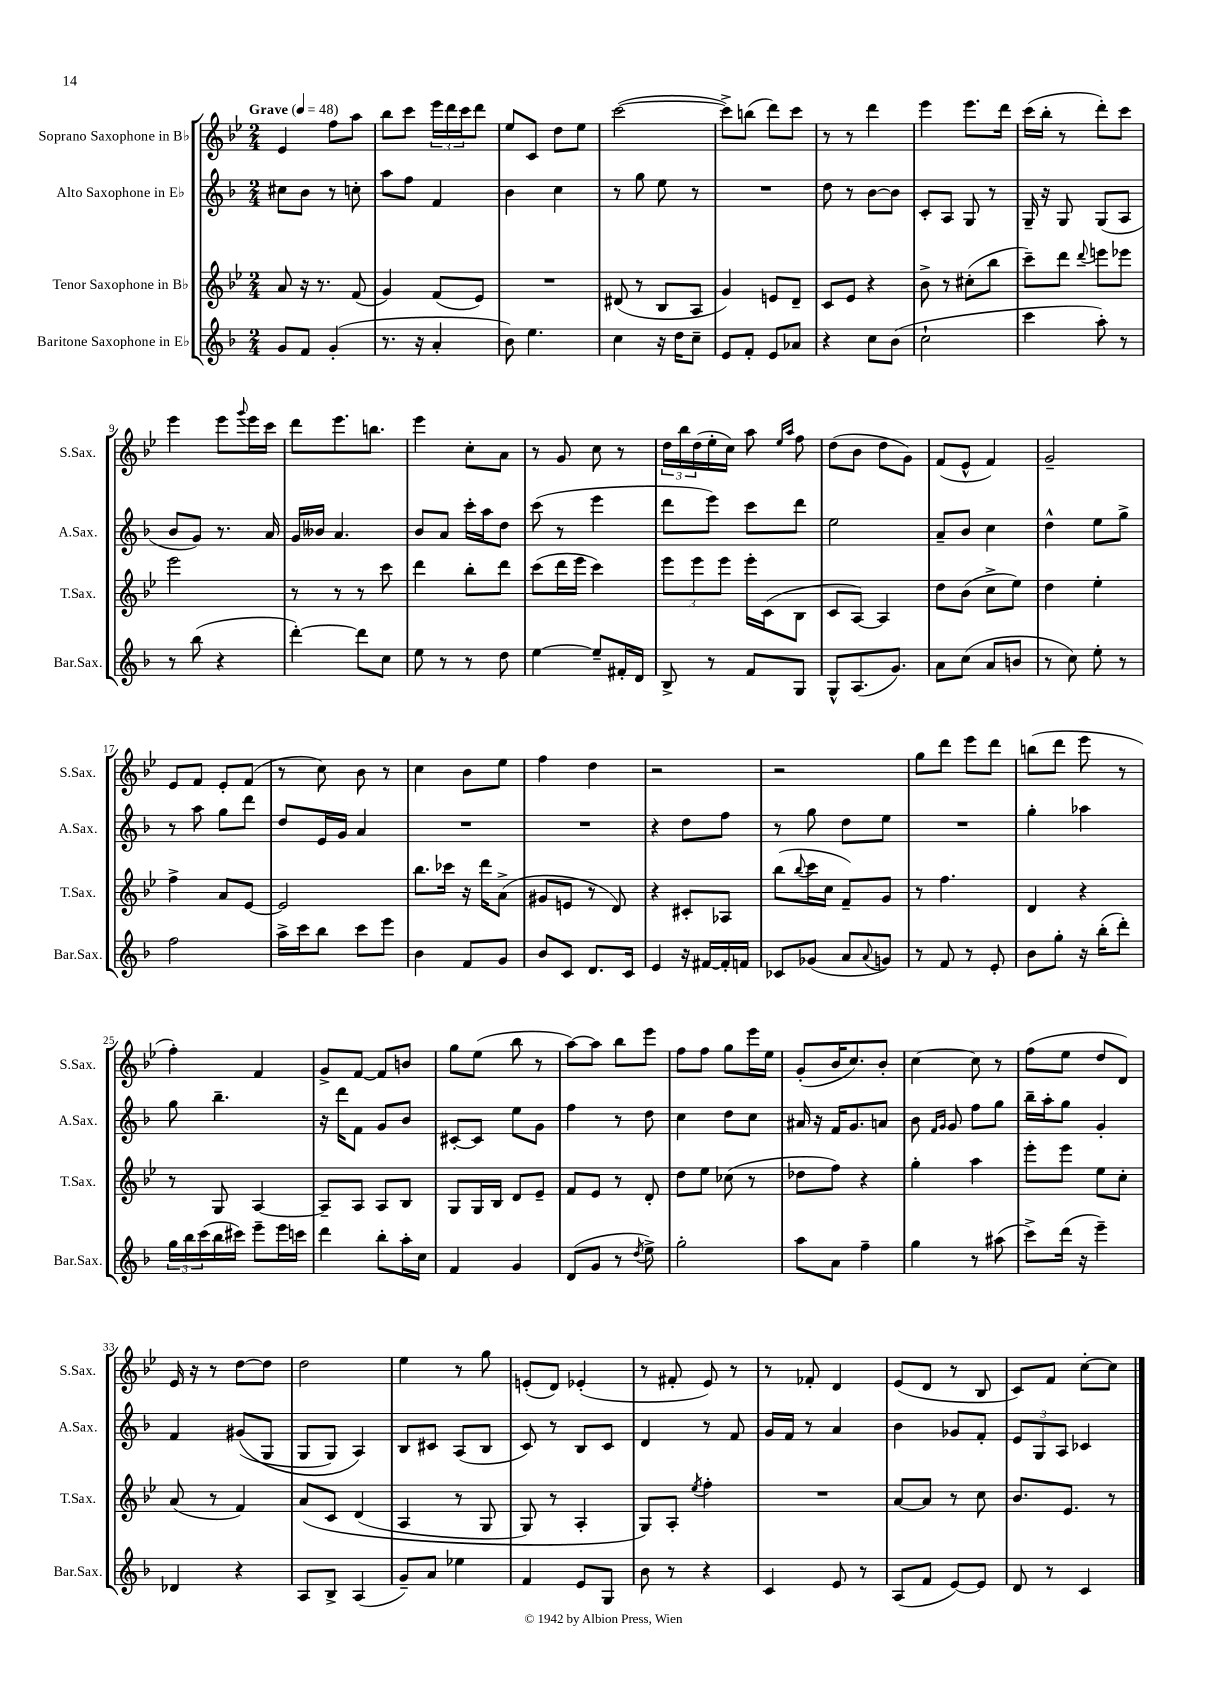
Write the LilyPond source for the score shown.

<<
\new StaffGroup <<
\new Staff = "s0" \with { instrumentName = "Soprano Saxophone in Bb" shortInstrumentName = "S.Sax." } {
    \clef treble \key bes \major \numericTimeSignature \time 2/4 \tempo "Grave" 4 = 48
    ees'4 f''8 a''8 |
    bes''8 c'''8 \tuplet 3/2 { ees'''16 d'''16 c'''16 } d'''8 |
    ees''8 c'8 d''8 ees''8 |
    c'''2~( |
    c'''8->) b''8( d'''8) c'''8 |
    r8 r8 d'''4 |
    ees'''4 ees'''8. d'''16 |
    c'''16( bes''16-. r8 d'''8-.) c'''8 |
    ees'''4 ees'''8 \appoggiatura { g'''8 } ees'''16 c'''16 |
    d'''8 ees'''8. b''8. |
    ees'''4 c''8-. a'8 |
    r8 g'8 c''8 r8 |
    \tuplet 3/2 { d''16 bes''16 d''16( } ees''16-. c''16) a''8 \grace { ees''16 a''16 } f''8 |
    d''8( bes'8 d''8 g'8) |
    f'8( ees'8-^ f'4) |
    g'2-- |
    ees'8 f'8 ees'8-. f'8( |
    r8 c''8) bes'8 r8 |
    c''4 bes'8 ees''8 |
    f''4 d''4 |
    r2 |
    r2 |
    g''8 d'''8 ees'''8 d'''8 |
    b''8( d'''8 ees'''8 r8 |
    f''4-.) f'4 |
    g'8-> f'8~ f'8 b'8 |
    g''8 ees''8( bes''8 r8 |
    a''8~) a''8 bes''8 ees'''8 |
    f''8 f''8 g''8 ees'''16 ees''16 |
    g'8-.( bes'16 c''8.) bes'8-. |
    c''4~ c''8 r8 |
    f''8( ees''8 d''8 d'8) |
    ees'16 r16 r8 d''8~ d''8 |
    d''2 |
    ees''4 r8 g''8 |
    e'8-.( d'8) ees'4-.( |
    r8 fis'8-. ees'8) r8 |
    r8 fes'8-. d'4 |
    ees'8( d'8 r8 bes8 |
    c'8) f'8 c''8~-. c''8 \bar "|." |
}
\new Staff = "s1" \with { instrumentName = "Alto Saxophone in Eb" shortInstrumentName = "A.Sax." } {
    \clef treble \key f \major \numericTimeSignature \time 2/4
    cis''8 bes'8 r8 c''8-. |
    a''8 f''8 f'4 |
    bes'4 c''4 |
    r8 g''8 e''8 r8 |
    R2 |
    d''8 r8 bes'8~ bes'8 |
    c'8-. a8 g8 r8 |
    g16-- r16 g8 g8( a8 |
    bes'8 g'8) r8. a'16 |
    g'16 beses'16 a'4. |
    bes'8 a'8 c'''16-. a''16 d''8 |
    c'''8( r8 e'''4 |
    d'''8 e'''8) c'''8 d'''8 |
    e''2 |
    a'8-- bes'8 c''4 |
    d''4-^ e''8 g''8-> |
    r8 a''8 g''8 d'''8 |
    d''8 e'16 g'16 a'4 |
    R2 |
    R2 |
    r4 d''8 f''8 |
    r8 g''8 d''8 e''8 |
    R2 |
    g''4-. aes''4 |
    g''8 bes''4.-- |
    r16 d'''16 f'8 g'8 bes'8 |
    cis'8~-. cis'8 e''8 g'8 |
    f''4 r8 d''8 |
    c''4 d''8 c''8 |
    ais'16 r16 f'16 g'8. a'8 |
    bes'8 \grace { f'16 g'16 } g'8 f''8 g''8 |
    bes''16-- a''16-. g''8 g'4-. |
    f'4 gis'8(\( g8 |
    g8 g8) a4\) |
    bes8 cis'8 a8( bes8 |
    c'8) r8 bes8 c'8 |
    d'4 r8 f'8 |
    g'16 f'16 r8 a'4 |
    bes'4 ges'8 f'8-. |
    \tuplet 3/2 { e'8 g8 a8 } ces'4 \bar "|." |
}
\new Staff = "s2" \with { instrumentName = "Tenor Saxophone in Bb" shortInstrumentName = "T.Sax." } {
    \clef treble \key bes \major \numericTimeSignature \time 2/4
    a'8 r16 r8. f'8( |
    g'4) f'8( ees'8) |
    R2 |
    dis'8( r8 bes8 a8 |
    g'4) e'8 d'8-- |
    c'8 ees'8 r4 |
    bes'8-> r8 cis''8-.( bes''8 |
    c'''8--) d'''8 \appoggiatura { d'''8 } e'''8 ees'''8 |
    ees'''2 |
    r8 r8 r8 c'''8 |
    d'''4 bes''8-. d'''8 |
    c'''8( d'''16 ees'''16 c'''4) |
    \tuplet 3/2 { ees'''8 ees'''8 ees'''8 } ees'''16-. c'16( bes8 |
    c'8 a8~) a4 |
    d''8 bes'8( c''8-> ees''8) |
    d''4 ees''4-. |
    f''4-> a'8 ees'8~ |
    ees'2 |
    bes''8. ces'''16 r16 d'''16 a'8->( |
    gis'8 e'8 r8 d'8) |
    r4 cis'8-. aes8 |
    bes''8( \appoggiatura { bes''8 } c'''16 c''16 f'8--) g'8 |
    r8 f''4. |
    d'4 r4 |
    r8 g8 a4~ |
    a8-- a8 a8 bes8 |
    g8 g16 bes16 d'8 ees'8-- |
    f'8 ees'8 r8 d'8-. |
    d''8 ees''8 ces''8( r8 |
    des''8 f''8) r4 |
    g''4-. a''4 |
    ees'''8-. ees'''8 ees''8 c''8-. |
    a'8( r8 f'4) |
    a'8\( c'8 d'4( |
    a4 r8 g8 |
    g8) r8 a4-. |
    g8\) a8-. \acciaccatura { ees''8 } f''4-. |
    R2 |
    a'8~ a'8 r8 c''8 |
    bes'8. ees'8. r8 \bar "|." |
}
\new Staff = "s3" \with { instrumentName = "Baritone Saxophone in Eb" shortInstrumentName = "Bar.Sax." } {
    \clef treble \key f \major \numericTimeSignature \time 2/4
    g'8 f'8 g'4-.( |
    r8. r16 a'4-. |
    bes'8) e''4. |
    c''4 r16 d''16 c''8-- |
    e'8 f'8-. e'8 aes'8 |
    r4 c''8 bes'8( |
    c''2-! |
    c'''4 a''8-.) r8 |
    r8 bes''8( r4 |
    d'''4~-.) d'''8 c''8 |
    e''8 r8 r8 d''8 |
    e''4~ e''8-- fis'16-. d'16 |
    bes8-> r8 f'8 g8 |
    g8-^ a8.( g'8.) |
    a'8 c''8( a'8 b'8 |
    r8 c''8) e''8-. r8 |
    f''2 |
    a''16-> c'''16 bes''8 c'''8 e'''8 |
    bes'4 f'8 g'8 |
    bes'8 c'8 d'8. c'16 |
    e'4 r16 fis'16~ fis'16-. f'16 |
    ces'8 ges'8( a'8 \appoggiatura { a'8 } g'8) |
    r8 f'8 r8 e'8-. |
    bes'8 g''8-. r16 bes''16-.( d'''8-.) |
    \tuplet 3/2 { g''16 bes''16 c'''16( } bes''16 cis'''16) e'''8-- e'''16 c'''16 |
    d'''4 bes''8-. a''16-. c''16 |
    f'4 g'4 |
    d'8( g'8 r8 \acciaccatura { d''8 } e''8->) |
    g''2-. |
    a''8 a'8 f''4-- |
    g''4 r8 ais''8( |
    c'''8->) d'''16( r16 e'''4--) |
    des'4 r4 |
    a8 bes8-> a4( |
    g'8--) a'8 ees''4 |
    f'4 e'8 g8 |
    bes'8 r8 r4 |
    c'4 e'8 r8 |
    a8( f'8 e'8~) e'8 |
    d'8 r8 c'4 \bar "|." |
}
>>
>>
